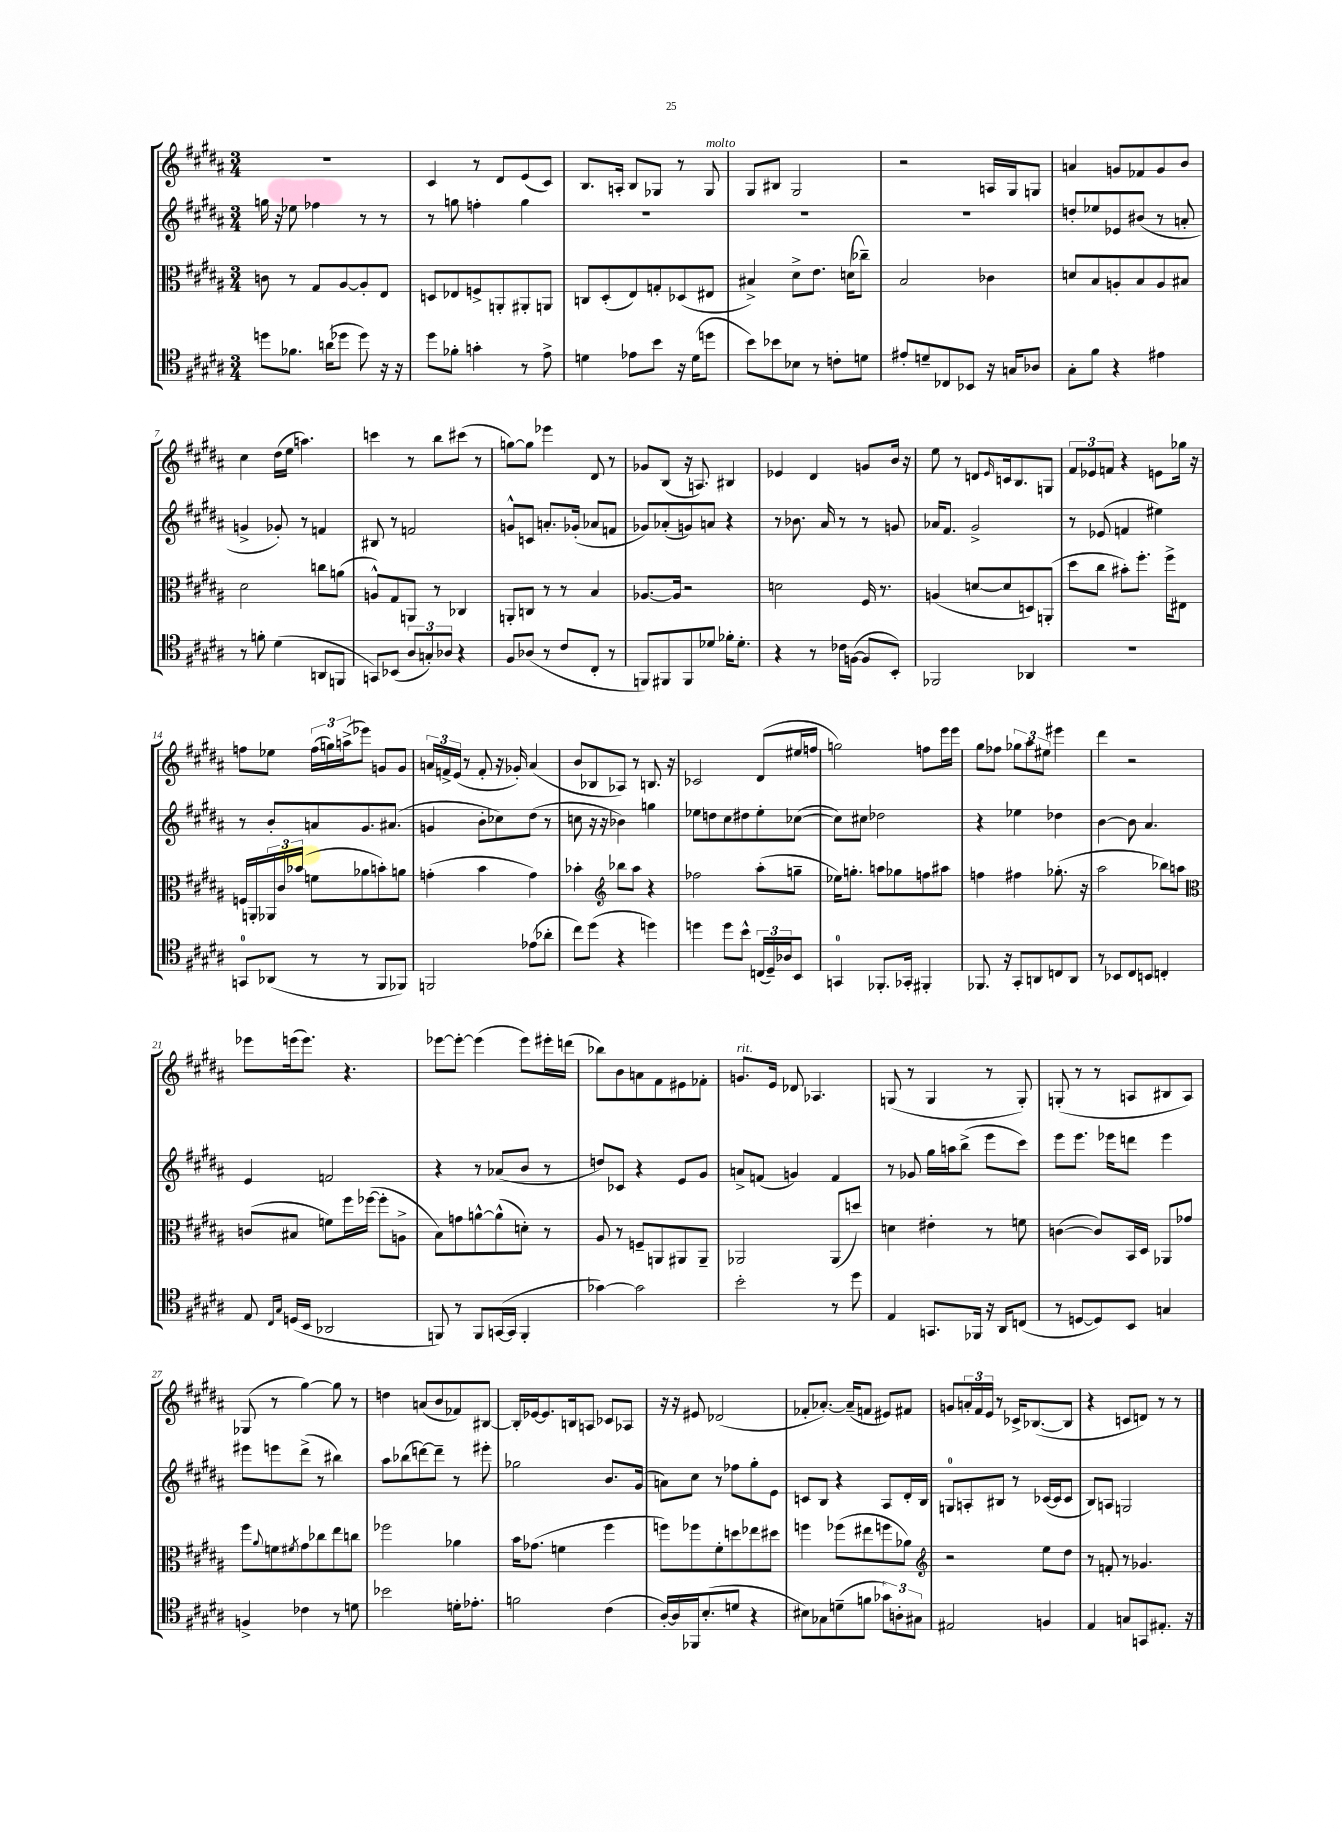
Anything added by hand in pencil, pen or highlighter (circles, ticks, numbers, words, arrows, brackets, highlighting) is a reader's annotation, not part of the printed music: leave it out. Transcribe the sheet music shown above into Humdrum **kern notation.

**kern	**kern	**kern	**kern
*staff4	*staff3	*staff2	*staff1
*clefC4	*clefC3	*clefG2	*clefG2
*k[f#c#g#d#a#]	*k[f#c#g#d#a#]	*k[f#c#g#d#a#]	*k[f#c#g#d#a#]
*M3/4	*M3/4	*M3/4	*M3/4
8dd	8c	16gg	2.r
.	.	16r	.
8.f-	8r	8ee-	.
.	8G#	4ff-	.
(16a	.	.	.
8dd-	[8A#	.	.
8dd-)	8A#']	8r	.
16r	8E	8r	.
16r	.	.	.
=	=	=	=
8dd#	8D	8r	4c#
8f-'	8E-	8gg	.
4g'	8F^	4ff'	8r
.	8AA'	.	8d#
8r	8AA#'	4gg	(8e
8e^	8AA	.	8c#)
=	=	=	=
4d	8C	2.r	8.B
.	(8D#'	.	.
.	.	.	16A'
8e-	8E)	.	8B
8b	8G'	.	8G-
16r	(8D-	.	8r
(16d	.	.	.
8dd	8E#	.	8G-
=	=	=	=
8b)	4B#^)	2.r	8G#
8b-	.	.	8B#
8B-	8d#^	.	2G#
8r	8.e	.	.
8c'	.	.	.
.	(16d	.	.
8d	8cc-~)	.	.
=	=	=	=
8e#'	2B	2.r	2r
8d~	.	.	.
8C-	.	.	.
8BB-	.	.	.
16r	4c-	.	16A
16G	.	.	16G#
8A-	.	.	8G
=	=	=	=
8G#'	8d	8dd'	4a
8f#	8B	8ee-	.
4r	8A'	8e-	8g
.	8B	(8b#	8f-
4e#	8A	8r	8g
.	8B#	8a'	8b
=	=	=	=
8r	2d#	4g^	4cc#
8f'	.	.	.
(4d#	.	8g-')	(16dd#
.	.	.	16ee
.	.	8r	4.aa)
8AA	8cc	4f	.
8FF	(8a	.	.
=	=	=	=
8GG)	8A^^)	8B#	4ccc
(8BB-	8G#	8r	.
12A#	8AA	2f	8r
12G')	.	.	.
.	8r	.	8bb
12A-	.	.	.
4r	4C-	.	(8ccc#
.	.	.	8r
=	=	=	=
8F#	8AA'	8g^^	[8gg)
(8A-	8C	8c	8gg]
8r	8r	8.a'	4eee-
8c#	8r	.	.
.	.	(16g-'	.
8C#'	4B	8a-	8d#
8r	.	8f	8r
=	=	=	=
8FF)	[8.A-	8g-)	8g-
8FF#	.	(8a-'	(8B
.	16A-]	.	.
8FF#	2r	8g)	16r
.	.	.	8.A)
8d-	.	8a	.
16f-'	.	4r	4B#
8.d-'	.	.	.
=	=	=	=
4r	2d	8r	4e-
.	.	8.b-	.
8r	.	.	4d#
.	.	16a#	.
16c-	.	8r	.
([16F	.	.	.
8F]	16F#	8r	8g
.	8.r	.	.
8BB')	.	8g	16b
.	.	.	16r
=	=	=	=
2FF-	(4A	16a-	8ee
.	.	8.f#	.
.	.	.	8r
.	[8d	2g#^	8d
.	.	.	16qqe
.	8d]	.	16c
.	.	.	8.B
4AA-	8D)	.	.
.	(8AA'	.	8G
=	=	=	=
2.r	8dd#	8r	12f#
.	.	.	12e-
.	8cc#	(8e-	.
.	.	.	12f
.	8b#')	4f	4r
.	8.ff#'	.	.
.	.	4ee#)	8e
.	16ff#^	.	.
.	8E#	.	16gg-
.	.	.	16r
=	=	=	=
8GG	16F	8r	8ff
.	16AA'	.	.
(8AA-	24AA-	8b'	8ee-
.	24c#	.	.
.	(24b-	.	.
8r	8f	8a	(24ff
.	.	.	24gg)
.	.	.	(24aa^
8r	8a-	8.g#	8eee-)
8FF#	8b')	.	8g
.	.	(8.a#	.
8FF-)	8a	.	8g
=	=	=	=
2FF	(4g'	4g	24a
.	.	.	24f^
.	.	.	(24e
.	.	.	8r
.	4b	8b'	8f'
.	.	8cc-)	16r
.	.	.	16g-')
(8e-	4g)	(8dd#	(4a
8a-'	.	8r	.
=	=	=	=
8cc#)	4b-'	8cc	8b
(8dd#	.	16r	8B-
.	.	16r	.
*	*clefG2	*	*
4r	8bb-	4b-)	8A-)
.	8aa#	.	8r
4dd)	4r	4gg	8.B
.	.	.	16r
=	=	=	=
4dd	2ff-	8ee-	2c-
.	.	8dd	.
8dd	.	8cc#	.
8b^^	.	8dd#	.
(24C	(8aa#'	8ee-'	(8d#
24D#~)	.	.	.
24A-	.	.	.
8BB	8gg~	([8cc-	16ee#
.	.	.	16ff
=	=	=	=
4GG	16ee-)	8cc-])	2gg)
.	8.gg'	.	.
.	.	8cc#	.
8.FF-'	8aa	2dd-	.
.	8gg-	.	.
16GG-'	.	.	.
4FF#'	8ff	.	8ff
.	8aa#	.	16eee
.	.	.	16eee
=	=	=	=
8.FF-	4ff	4r	8gg#
.	.	.	8ff-
16r	.	.	.
8GG#'	4ff#	4ee-	12gg-
.	.	.	12aa#
8AA	.	.	.
.	.	.	12ee#
8C	(8.gg-'	4dd-	4eee#
8AA	.	.	.
.	16r	.	.
=	=	=	=
8r	2aa#	[4b	4ddd#
8BB-	.	.	.
8C#	.	8b]	2r
8BB	.	4.a#	.
4C'	8bb-)	.	.
.	8aa	.	.
=	=	=	=
*	*clefC3	*	*
8E	(8c	4e	8eee-
16qqC#	.	.	.
16qqG#	.	.	.
(16D	8B#	.	(16eee
16BB	.	.	8.eee)
2AA-	8f)	2f	.
.	16ff#	.	4.r
.	([16ff-	.	.
.	8ff-']	.	.
.	8A^	.	.
=	=	=	=
8FF)	8B)	4r	[8eee-
8r	8g	.	8eee-'_
8FF	[8a^^	8r	(4eee-]
([16GG	(8a^^]	(8a-	.
16GG]	.	.	.
4FF'	8d')	8b	8eee-)
.	8r	8r	16eee#'
.	.	.	(16ddd
=	=	=	=
[4g-)	8A#	8dd)	8bb-)
.	8r	8c-	8b
2g-]	8F~	4r	8a
.	8AA	.	8f#
.	8AA#	8e	8e#
.	8AA#~	8g#	8f-'
=	=	=	=
2b'	2AA-	8a^	8.g
.	.	(8f	.
.	.	.	16e
.	.	4g)	8d-
.	.	.	4.A-
8r	(8AA-	4f	.
8dd#	8dd)	.	.
=	=	=	=
4E	4d	8r	(8G
.	.	8g-	8r
8.GG	4e#'	16gg#	4G
.	.	16aa	.
.	.	(8bb^	.
16FF-	.	.	.
16r	8r	8eee	8r
16AA#	.	.	.
(8C	8f	8ccc#)	8G')
=	=	=	=
8r	([4c	8eee	(8G'
[8D	.	8.eee	8r
8D])	8c])	.	8r
.	.	16eee-	.
8BB	16BB	8ddd	8A
.	16D#	.	.
4G	8AA-	4eee-	8B#
.	8g-	.	8A)
=	=	=	=
4F^	8ff#	8eee#	(8G-
.	8qqa#	.	.
.	8f	8eee	8r
.	8qf#	.	.
4c-	8g#	(8ddd#^	[4gg#)
.	8cc-	8r	.
8r	8ee	4bb#)	8gg#]
8d	8cc	.	8r
=	=	=	=
2b-	2ff-	8aa#	4dd
.	.	(8bb-	.
.	.	[8ddd)	(8a
.	.	8ddd~]	8b
16d'	4a-	8r	8f-)
8.e-'	.	.	.
.	.	8eee#'	[8B#
=	=	=	=
2f	16b	2gg-	16B#']
.	(8.g-	.	[16e-
.	.	.	8.e-]
.	4f	.	.
.	.	.	16B
.	.	.	8A
(4c#	4ff#	8.b	8c-
.	.	.	8A-
.	.	(16g#	.
=	=	=	=
[16A#')	8ff)	8a)	16r
16A#]	.	.	16r
16FF-	8ff-	8cc#	8e#
(8.B'	.	.	.
.	8f#'	8r	(2d-
8d	8dd	8ff-	.
4r	8ee-	8gg#'	.
.	8dd#	8e	.
=	=	=	=
8B#)	4ff	8c	8f-'
8G-	.	8B	[8.a-')
(8d~	(8ff-	4r	.
.	.	.	(16a-~]
8f	8ee#	.	8f
12g-)	8ff	8A#	8e#)
12A'	.	.	.
.	8a-)	16d#'	8f#
12G#	.	.	.
.	.	16B	.
=	=	=	=
*	*clefG2	*	*
2E#	2r	8G	8g
.	.	8A'	24a'
.	.	.	24f#
.	.	.	24e
.	.	8B#	8r
.	.	8r	16c-^
.	.	.	([8.B-
4F	8ee	([16c-	.
.	.	16c-]	.
.	8dd#	8c-	8B-]
=	=	=	=
4E	8r	8B)	4r
.	8f'	8A	.
8G	8r	2G	8c
8GG	4.g-	.	8d)
8.E#'	.	.	8r
.	.	.	8r
16r	.	.	.
==	==	==	==
*-	*-	*-	*-
